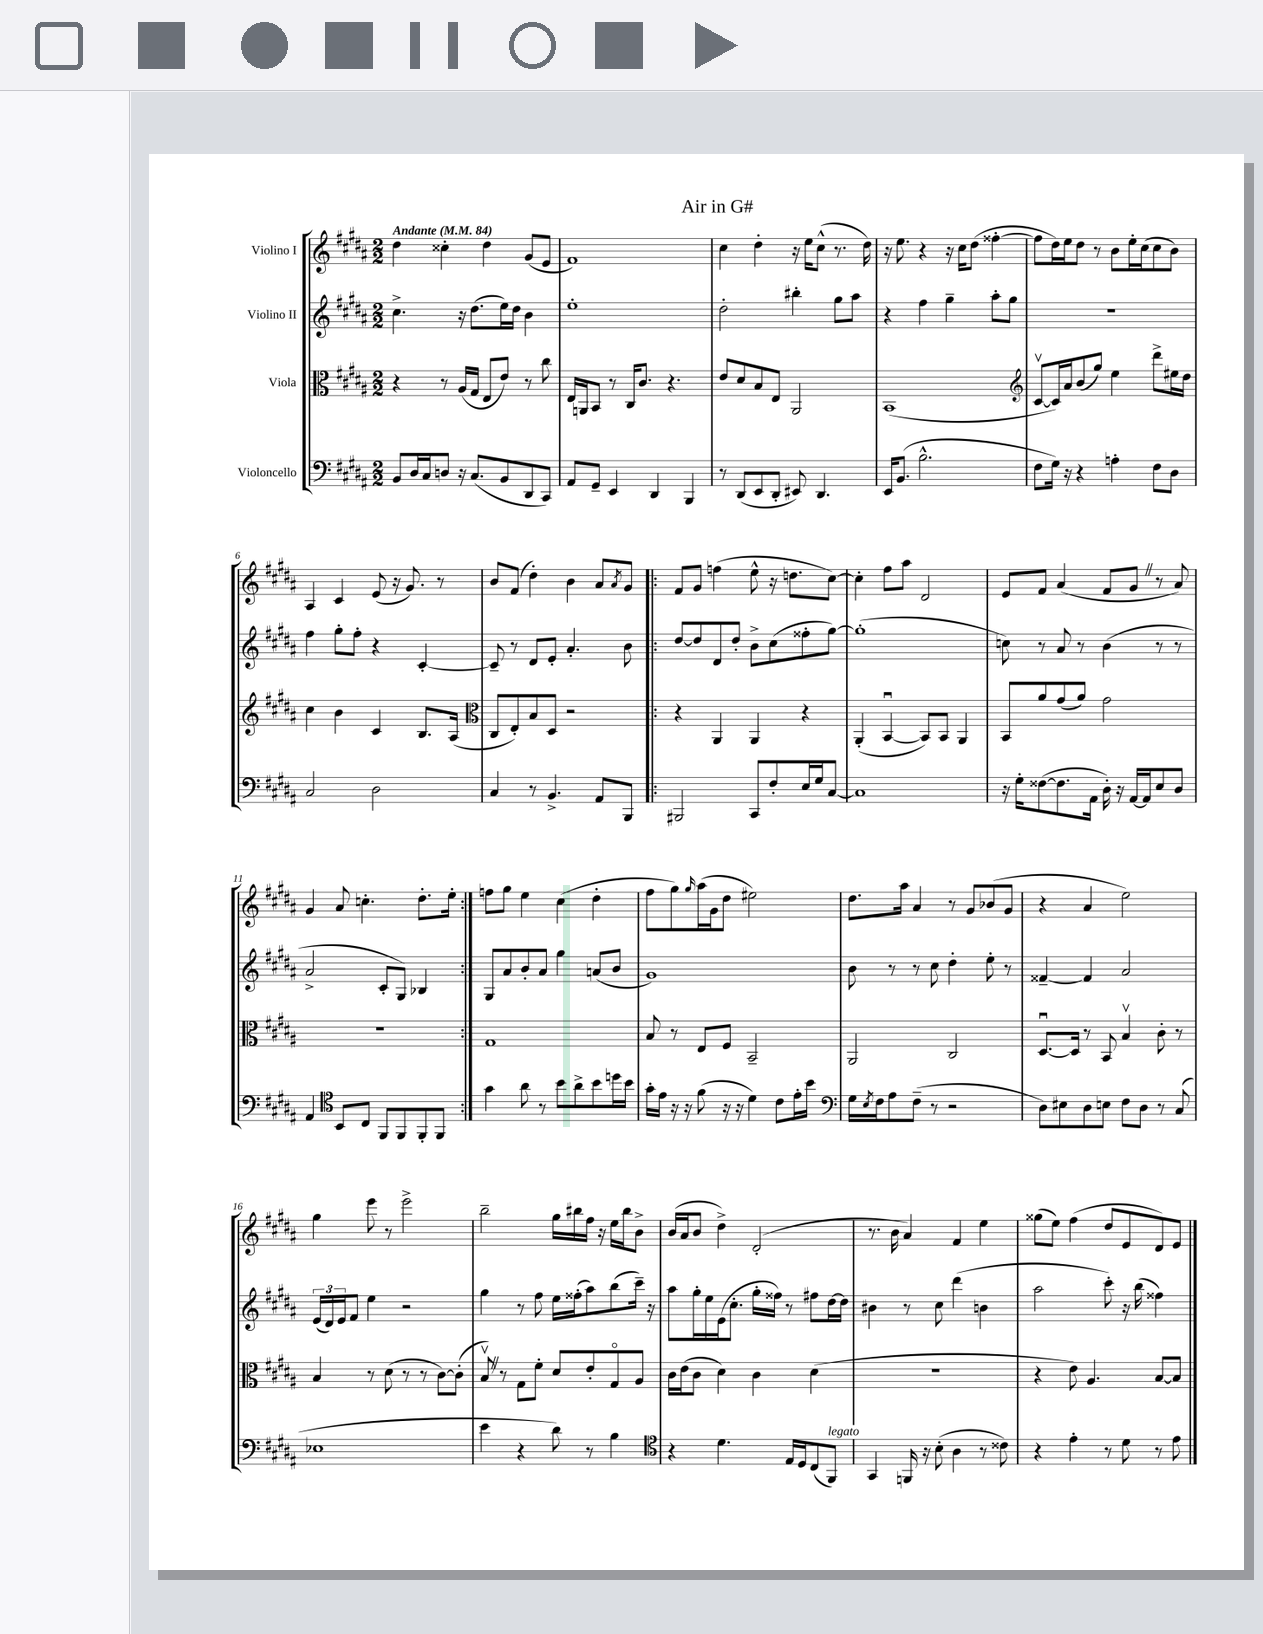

**kern	**kern	**kern	**kern
*part4	*part3	*part2	*part1
*staff4	*staff3	*staff2	*staff1
*I"Violoncello	*I"Viola	*I"Violino II	*I"Violino I
*clefF4	*clefC3	*clefG2	*clefG2
*k[f#c#g#d#a#]	*k[f#c#g#d#a#]	*k[f#c#g#d#a#]	*k[f#c#g#d#a#]
*M2/2	*M2/2	*M2/2	*M2/2
*MM84	*MM84	*MM84	*MM84
=1	=1	=1	=1
!	!	!	!LO:TX:a:B:t=Andante
8BB/L	4r	4.cc#^\	4dd#\
16D#/L	.	.	.
16C#/J	.	.	.
8Dn/J	8r	.	4cc##X'\
16r	(16A#/LL	16r	.
(8.C#/L	16G#/JJ	(8.dd#\L	.
.	8E/L	.	4dd#\
8BB/	8e/J)	16ee\L)	.
.	.	16dd#\JJ	.
8DD#/	8r	4b\	(8g#/L
8CC#/J)	8cc#\	.	8e/J
=2	=2	=2	=2
8AA#/L	16E/LL	1ee'	1f#)
.	16AAn/J	.	.
8GG#~/J	8BB/J	.	.
4EE/	8r	.	.
.	16C#/KL	.	.
.	8.c#/J	.	.
4DD#/	.	.	.
.	4.r	.	.
4BBB/	.	.	.
=3	=3	=3	=3
8r	8e/L	2dd#'\	4cc#\
(8DD#/L	8d#/	.	.
8EE/	8B/	.	4dd#'\
8DD#'/J	8E/J	.	.
8EE#X/)	2AA#/	4bb#X'\	16r
.	.	.	16ee\KL
4.DD#/	.	.	(8cc#^^\J
.	.	8gg#\L	8.r
.	.	8aa#\J	.
.	.	.	16dd#\)
=4	=4	=4	=4
16EE/KL	(1BB	4r	16r
(8.BB/J	.	.	8.ee\
2.B^^\	.	4ff#\	4r
.	.	4gg#~\	16r
.	.	.	16cc#\KL
.	.	.	(8dd#\J
.	.	8aa#'\L	[4ff##X'\
.	.	8gg#\J	.
=5	=5	=5	=5
*	*clefG2	*	*
8F#\L	[8c#v/L	1r	8ff##\L]
16G#\Jk)	16c#/L])	.	16dd#\L)
16r	16a#/J	.	16ee\J
4r	(8b/	.	8dd#\J
.	8gg#/J)	.	8r
4An'\	4ee\	.	8b\L
.	.	.	16ee'\L
.	.	.	(16cc#\J
8F#\L	8ddd#^\L	.	8cc#\
8D#\J	16ee#X\L	.	8b\J)
.	16dd#\JJ	.	.
!!LO:LB:g=z
=6	=6	=6	=6
2C#/	4cc#\	4ff#\	4A#/
.	4b\	8gg#'\L	4c#/
.	.	8ff#'\J	.
2D#\	4c#/	4r	(8e/
.	.	.	16r
.	.	.	8.g#/)
.	8.B/L	[4c#'/	.
.	.	.	8r
.	(16A#/Jk	.	.
=7	=7	=7	=7
*	*clefC3	*	*
4C#/	8C#/L	8c#~/]	8b/L
.	8E'/)	8r	(8f#/J
8r	8B/	8d#/L	4dd#'\)
4.BB^/	8D#/J	8e'/J	.
.	2r	4.a#'/	4b\
8AA#/L	.	.	8a#/L
.	.	.	8qa#/
8BBB/J	.	8b\	8g#/J
=8!|:	=8!|:	=8!|:	=8!|:
2BBB#X/	4r	[8dd#/L	8f#/L
.	.	8dd#/]	8g#/J
.	4AA#/	8d#/	(4ffn\
.	.	8dd#'/J	.
8CC#/L	4AA#/	8b^\L	8ee^^\
8F#'/	.	(8cc#\	16r
.	.	.	8.ddn\L
16E/L	4r	8ff##X'\	.
16G#/J	.	.	.
[8C#/J	.	[8gg#\J)	[8cc#\J)
=9	=9	=9	=9
1C#]	(4AA#'/	(1gg#']	4cc#'\]
.	[4BBu/	.	8ff#\L
.	.	.	8aa#\J
.	8BB/L])	.	2d#/
.	8BB/J	.	.
.	4AA#/	.	.
=10	=10	=10	=10
16r	8BB/L	8ccn\)	8e/L
16G#'\KL	.	.	.
([8F##X\	8a#/	8r	8f#/J
8.F##\]	(8g#/	8a#/	(4a#/
.	8a#/J)	8r	.
16AA#\Jk	.	.	.
16D#'\)	2g#\	(4b\	8f#/L
16r	.	.	.
[16AA#/LL	.	.	8g#Z/J
16AA#/J]	.	.	.
8E/	.	8r	8r
8D#/J	.	8r	8a#/)
!!LO:LB:g=z
=11	=11	=11	=11
4AA#/	1r	2a#^/	4g#/
*clefC4	*	*	*
8BB/L	.	.	8a#/
8C#/J	.	.	4.ccn'\
8FF#/L	.	8c#'/L	.
8FF#/	.	8G#/J)	.
8FF#'/	.	4B-X/	8.dd#'\L
8FF#/J	.	.	.
.	.	.	16ee'\Jk
=12:|!	=12:|!	=12:|!	=12:|!
4g#\	1G#	8G#/L	8ffn\L
.	.	8a#/	8gg#\J
8a#\	.	8b'/	4ee\
8r	.	8a#/J	.
8b\L	.	4gg#\	(4cc#\
8a#^\	.	.	.
8b\	.	(8an/L	4dd#'\
16ddn\L	.	8b/J	.
16b\JJ	.	.	.
=13	=13	=13	=13
16g#'\LL	8B/	1g#)	8ff#\L
16e\JJ	.	.	.
16r	8r	.	8gg#\)
16r	.	.	.
.	.	.	16qqgg#/
(8f#\	8E/L	.	(16aa#\L
.	.	.	16g#\J
16r	8F#/J	.	8dd#\J
16r	.	.	.
4d#\)	2BB~/	.	2ee#X\)
8c#\L	.	.	.
16e'\L	.	.	.
16b\JJ	.	.	.
=14	=14	=14	=14
*clefF4	*	*	*
16G#\LL	2AA#/	8b\	8.dd#\L
8qE/	.	.	.
16F#\J	.	.	.
8A#\	.	8r	.
.	.	.	16aa#\Jk
(8F#~\J	.	8r	4a#/
8r	.	8cc#\	.
2r	2C#/	4dd#'\	8r
.	.	.	8g#/L
.	.	8ee'\	(8b-X/
.	.	8r	8g#/J
=15	=15	=15	=15
8D#\L)	[8.D#u/L	[4f##X~/	4r
8E#X\	.	.	.
.	16D#/Jk]	.	.
8D#\	8r	4f##/]	4a#/
8En\J	8BB/	.	.
8F#\L	4Bv/	2a#/	2ee\)
8D#\J	.	.	.
8r	8c#'\	.	.
(8C#/	8r	.	.
!!LO:LB:g=z
=16	=16	=16	=16
1E-X	4B/	(24e/LL	4gg#\
.	.	24d#/)	.
.	.	24e/J	.
.	.	8f#/J	.
.	8r	4ee\	8eee\
.	(8d#\	.	8r
.	8r	2r	2eee^\
.	8r	.	.
.	[8c#\L)	.	.
.	(8c#'\J]	.	.
=17	=17	=17	=17
4e\	8BvZ/)	4gg#\	2bb~\
.	8r	.	.
4r	8G#\L	8r	.
.	8f#'\J	8ff#\	.
8d#\)	8d#/L	16ee\LL	16gg#\LL
.	.	(16ff##X'\J	16bb#X\
8r	8e'/	8aa#\)	16ff#\JJ
.	.	.	16r
4B\	8G#/	(8bb\	16ee\LL
.	.	.	16bb#\J
.	8A#/J	16ccc#~\Jk)	8b^\J
.	.	16r	.
=18	=18	=18	=18
*clefC4	*	*	*
4r	16c#\LL	8aa#\L	(16b/LL
.	(16e\J	.	16a#/J
.	8c#\J	16gg#'\L	8b/J
.	.	16ee\	.
4.d#\	4d#\)	(16e\J	4dd#^\)
.	.	8.cc#'\J	.
.	4c#\	16gg#'\LL	(2d#'/
.	.	16ff##X\JJ)	.
16E/LL	.	8r	.
16D#/J	.	.	.
(8C#/	(4d#\	8ff#X\L	.
!LO:TX:a:i:t=legato	!	!	!
8FF#/J)	.	[16dd#\L	.
.	.	16dd#\JJ]	.
=19	=19	=19	=19
4GG#/	1r	4b#X\	8.r
.	.	.	16b\
16FFn/	.	8r	4a#/)
16r	.	.	.
(8B'\	.	8cc#\	.
4A#\	.	(4ddd#\	4f#/
8r	.	4bn\	4ee\
8c##X\)	.	.	.
=20	=20	=20	=20
4r	4r	2aa#\	(8gg##X\L
.	.	.	8ee\J)
4e'\	8e\)	.	(4ff#\
.	4.A#/	.	.
8r	.	8ccc#'\)	8dd#/L
8d#\	.	16r	8e/
.	.	(16bb\	.
8r	[8B/L	4ff##X\)	8d#/)
8e\	8B/J]	.	8e/J
==	==	==	==
*-	*-	*-	*-
